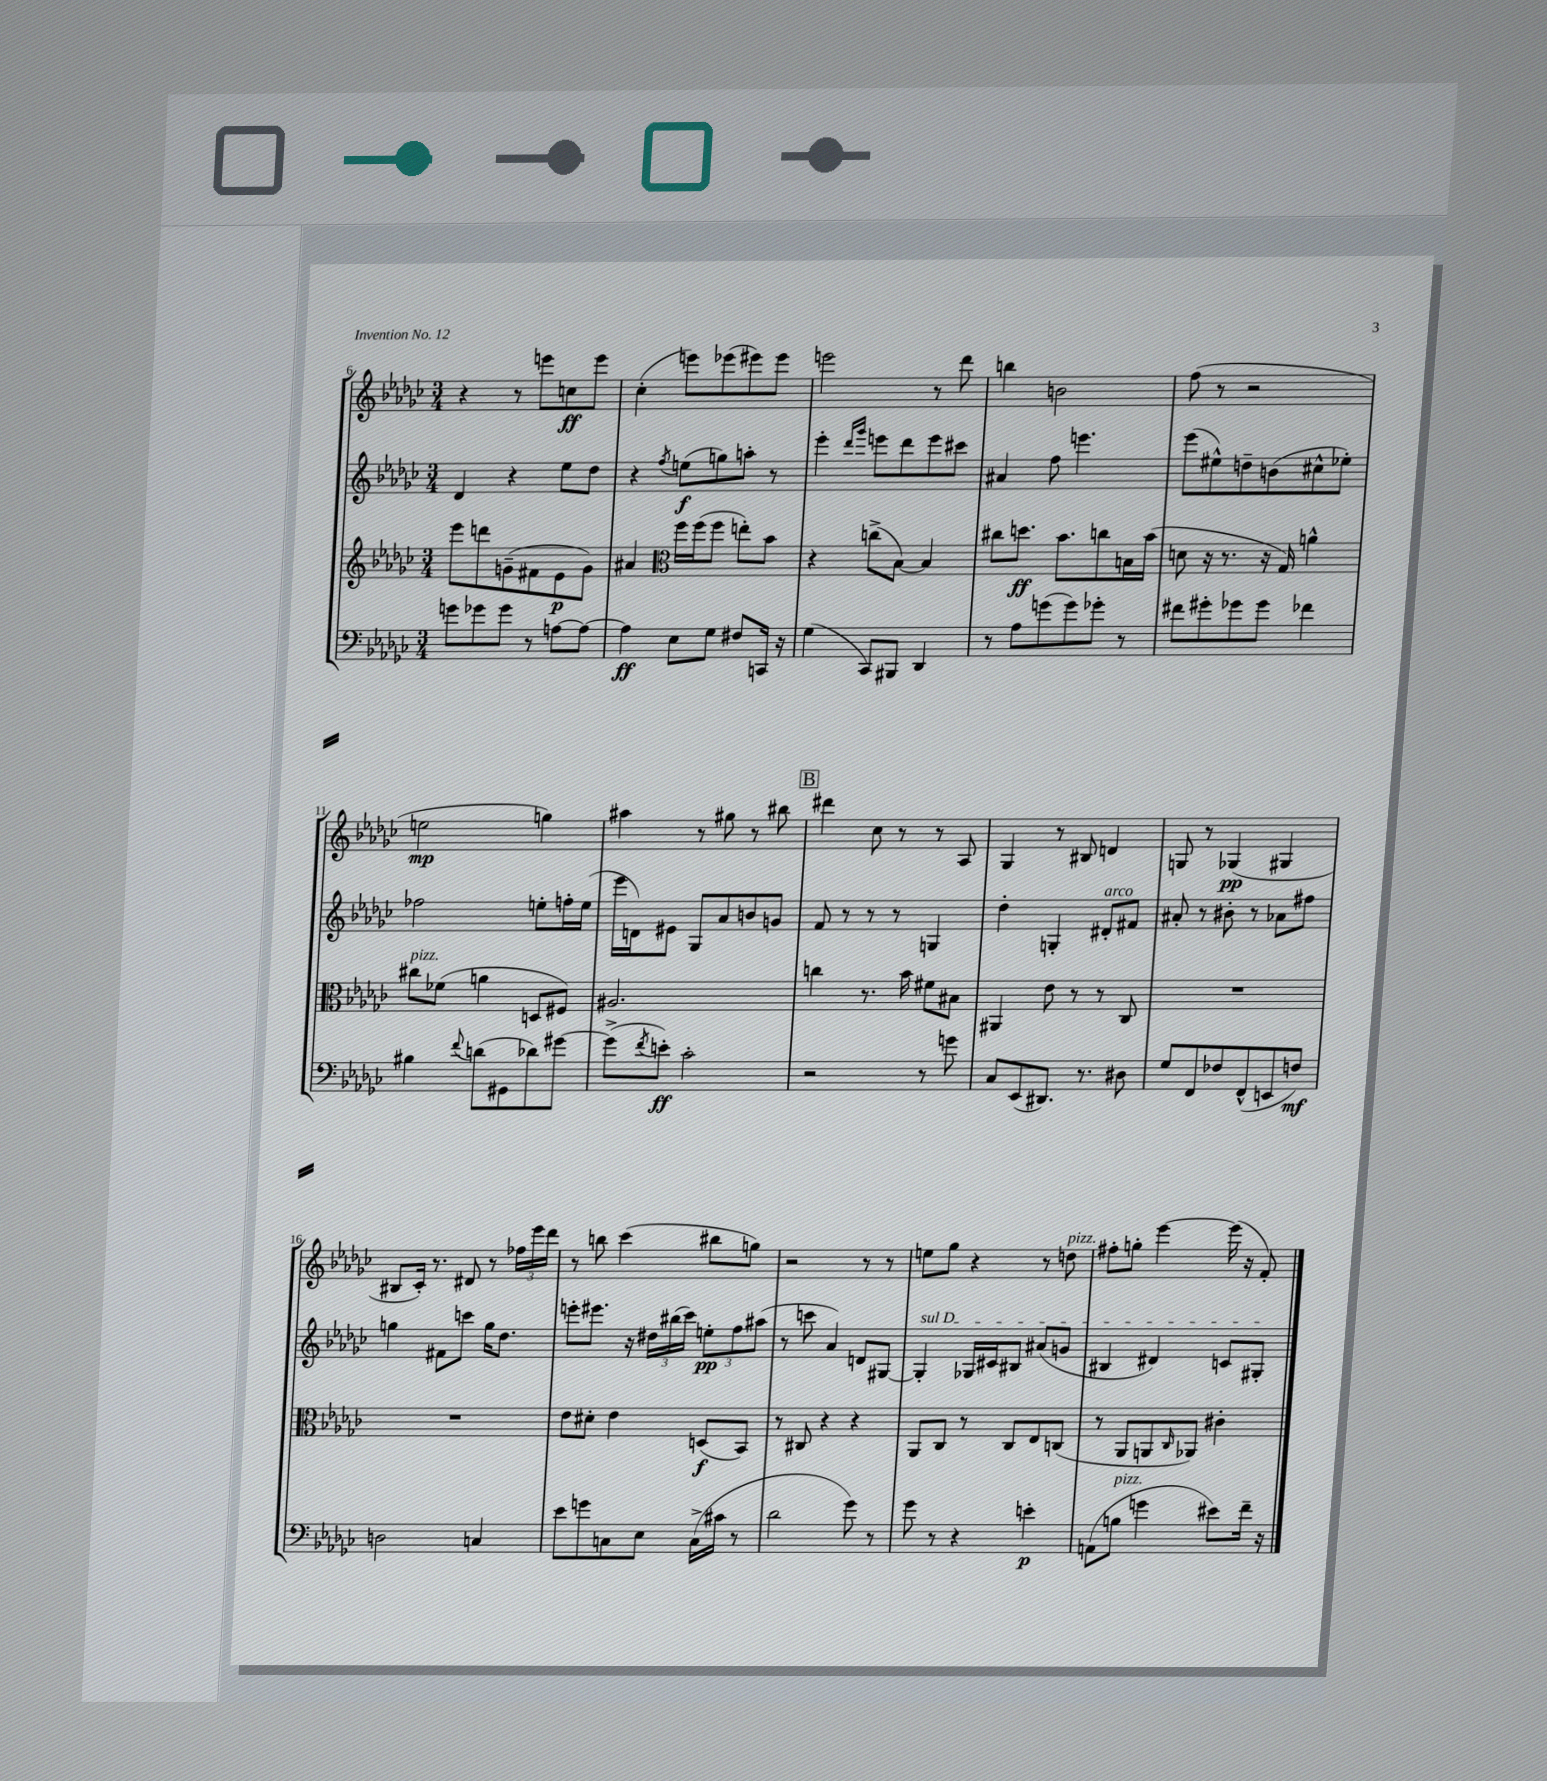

**kern	**dynam	**kern	**dynam	**kern	**dynam	**kern	**dynam
*part4	*part4	*part3	*part3	*part2	*part2	*part1	*part1
*staff4	*staff4	*staff3	*staff3	*staff2	*staff2	*staff1	*staff1
*clefF4	*	*clefG2	*	*clefG2	*	*clefG2	*
*k[b-e-a-d-g-c-]	*	*k[b-e-a-d-g-c-]	*	*k[b-e-a-d-g-c-]	*	*k[b-e-a-d-g-c-]	*
*M3/4	*	*M3/4	*	*M3/4	*	*M3/4	*
=6	=6	=6	=6	=6	=6	=6	=6
8gn\L	.	8eee-\L	.	4d-/	.	4r	.
8g-X\	.	8dddn\	.	.	.	.	.
8g-\J	.	(8gn~\	.	4r	.	8r	.
8r	.	8f#X\	.	.	.	8eeen\L	.
[8An\L	.	8e-\	p	8ee-\L	.	8ccn\	ff
8A\J_	.	8g\J)	.	8dd-\J	.	8eee\J	.
=7	=7	=7	=7	=7	=7	=7	=7
4A\]	ff	4a#X/	.	4r	.	(4cc-'\	.
*	*	*clefC3	*	*	*	*	*
.	.	.	.	8qff/	.	.	.
8E-\L	.	16ff\LL	.	(8een\L	f	8eeen\L)	.
.	.	(16ff\J	.	.	.	.	.
8G-\J	.	8ff\J	.	8ggn\)	.	(8eee-X\	.
8F#X/L	.	8een'\L)	.	8aan'\J	.	8eee#X\)	.
16CCn/Jk	.	8b-\J	.	8r	.	8eee#\J	.
16r	.	.	.	.	.	.	.
=8	=8	=8	=8	=8	=8	=8	=8
(4G-\	.	4r	.	4eee-'\	.	2eeen\	.
.	.	.	.	16qqddd-/LL	.	.	.
.	.	.	.	16qqggg-/JJ	.	.	.
8CC-/L)	.	(8ccn^\L	.	8eeen\L	.	.	.
8BBB#X/J	.	[8B-\J)	.	8ddd-\	.	.	.
4DD-/	.	4B-/]	.	8eee\	.	8r	.
.	.	.	.	8ccc#X\J	.	8ddd-\	.
=9	=9	=9	=9	=9	=9	=9	=9
8r	.	8cc#X\L	.	4a#X/	.	4bbn\	.
8A-\L	.	8.ddn\J	ff	.	.	.	.
(8gn\	.	.	.	8ff\	.	2bn\	.
.	.	8.b-\L	.	.	.	.	.
8g\)	.	.	.	4.eeen\	.	.	.
8g-X'\J	.	8ccn\	.	.	.	.	.
8r	.	16Bn\L	.	.	.	.	.
.	.	(16b-\JJ	.	.	.	.	.
=10	=10	=10	=10	=10	=10	=10	=10
8f#X\L	.	8dn\	.	(8eee-\L	.	(8ff\	.
8g#X'\	.	16r	.	8ee#X^^\)	.	8r	.
.	.	8.r	.	.	.	.	.
8g-X\	.	.	.	8ddn~\	.	2r	.
8g-\J	.	16r	.	(8bn\	.	.	.
.	.	16G-/)	.	.	.	.	.
4f-X\	.	4an^^\	.	8cc#X^^\	.	.	.
.	.	.	.	8ee-X'\J)	.	.	.
!!LO:LB:g=z
=11	=11	=11	=11	=11	=11	=11	=11
!	!	!LO:TX:a:i:t=pizz.	!	!	!	!	!
4B#X\	.	8cc#X\L	.	2ff-X\	.	2een\	mp
.	.	(8f-X\J	.	.	.	.	.
8qqf/	.	.	.	.	.	.	.
(8dn\L	.	4an\	.	.	.	.	.
8GG#X\	.	.	.	.	.	.	.
8d-X\)	.	8Dn/L	.	8een'\L	.	4ggn\)	.
[8g#X\J	.	8F#X/J)	.	16ffn'\L	.	.	.
.	.	.	.	(16ee\JJ	.	.	.
=12	=12	=12	=12	=12	=12	=12	=12
(8g#^\L]	.	2.A#X/	.	16eee-\LL	.	4aa#X\	.
.	.	.	.	16dn\J)	.	.	.
8qf/	.	.	.	.	.	.	.
8en'\J)	ff	.	.	8e#X\J	.	.	.
2c-'\	.	.	.	8G-/L	.	8r	.
.	.	.	.	8a-/	.	8gg#X\	.
.	.	.	.	8bn/	.	8r	.
.	.	.	.	8gn/J	.	8bb#X\	.
!!LO:REH:place=s1:t=B
=13	=13	=13	=13	=13	=13	=13	=13
2r	.	4ccn\	.	8f/	.	4ddd#X\	.
.	.	.	.	8r	.	.	.
.	.	8.r	.	8r	.	8cc-\	.
.	.	.	.	8r	.	8r	.
.	.	16b-\	.	.	.	.	.
8r	.	8f#X\L	.	4Gn/	.	8r	.
8gn\	.	8B#X\J	.	.	.	8A-/	.
=14	=14	=14	=14	=14	=14	=14	=14
8C-/L	.	4AA#X/	.	4dd-'\	.	4G-/	.
(8EE-/	.	.	.	.	.	.	.
8.DD#X/J)	.	8e-\	.	4Gn'/	.	8r	.
.	.	8r	.	.	.	8B#X/	.
8.r	.	.	.	.	.	.	.
!	!	!	!	!LO:TX:a:i:t=arco	!	!	!
.	.	8r	.	8d#X'/L	.	4dn/	.
8D#X\	.	8C-/	.	8f#X/J	.	.	.
=15	=15	=15	=15	=15	=15	=15	=15
8G-/L	.	2.r	.	8a#X'/	.	8Gn/	.
8FF/	.	.	.	8r	.	8r	.
8F-X/	.	.	.	8b#X'\	.	(4G-X/	pp
(8FF^^/	.	.	.	8r	.	.	.
8EEn/	.	.	.	8a-X\L	.	4G#X/	.
8Fn/J)	mf	.	.	8ff#X\J	.	.	.
!!LO:LB:g=z
=16	=16	=16	=16	=16	=16	=16	=16
2Dn\	.	2.r	.	4ggn\	.	8B#X/L	.
.	.	.	.	.	.	16c-'/Jk)	.
.	.	.	.	.	.	8.r	.
.	.	.	.	8f#X\L	.	.	.
.	.	.	.	8cccn\J	.	8d#X/	.
4Cn/	.	.	.	16gg\KL	.	8r	.
.	.	.	.	8.dd-\J	.	.	.
.	.	.	.	.	.	24ff-X\LL	.
.	.	.	.	.	.	24eee-\	.
.	.	.	.	.	.	24ddd-\JJ	.
=17	=17	=17	=17	=17	=17	=17	=17
8e-\L	.	8e-\L	.	8eeen'\L	.	8r	.
8gn\	.	8d#X'\J	.	8.eee#X\J	.	8bbn\	.
8Cn\	.	4e-\	.	.	.	(4ccc-\	.
.	.	.	.	16r	.	.	.
8E-\J	.	.	.	24dd#X\LL	.	.	.
.	.	.	.	(24bb#X\	.	.	.
.	.	.	.	24ccc-\JJ)	.	.	.
(16C^\LL	.	(8Dn/L	f	12een'\L	pp	8bb#X\L	.
16c#X\JJ	.	.	.	.	.	.	.
.	.	.	.	12ff\	.	.	.
8r	.	8BB-/J)	.	.	.	8ggn\J)	.
.	.	.	.	(12aa#X\J	.	.	.
=18	=18	=18	=18	=18	=18	=18	=18
2d-\	.	8r	.	8r	.	2r	.
.	.	8C#X/	.	8cccn\	.	.	.
.	.	4r	.	4a-/)	.	.	.
8g-\)	.	4r	.	8dn/L	.	8r	.
8r	.	.	.	[8G#X/J	.	8r	.
=19	=19	=19	=19	=19	=19	=19	=19
!	!	!	!	!LO:TX:a:i:t=sul D	!	!	!
8g-\	.	8AA-/L	.	4G#'/]	.	8een\L	.
8r	.	8C-/J	.	.	.	8gg-\J	.
4r	.	8r	.	16G-X/LL	.	4r	.
.	.	.	.	16c#X/J	.	.	.
.	.	8C-/L	.	8B#X/J	.	.	.
4en'\	p	8E-/	.	(8a#X/L	.	8r	.
!	!	!	!	!	!	!LO:TX:a:i:t=pizz.	!
.	.	(8Cn/J	.	8gn/J	.	8ddn\	.
=20	=20	=20	=20	=20	=20	=20	=20
(8AAn\L	.	8r	.	4B#X/	.	8ff#X'\L	.
!LO:TX:a:i:t=pizz.	!	!	!	!	!	!	!
8Bn\J	.	8AA-/L	.	.	.	8ggn'\J	.
4gn\	.	8AAn/	.	4d#X/)	.	[4eee-\	.
.	.	16qqC-/	.	.	.	.	.
.	.	8AA-X/J)	.	.	.	.	.
8e#X\L)	.	4c#X'\	.	8cn/L	.	(16eee-\]	.
.	.	.	.	.	.	16r	.
16f~\Jk	.	.	.	8G#X'/J	.	8f'/)	.
16r	.	.	.	.	.	.	.
==	==	==	==	==	==	==	==
*-	*-	*-	*-	*-	*-	*-	*-
